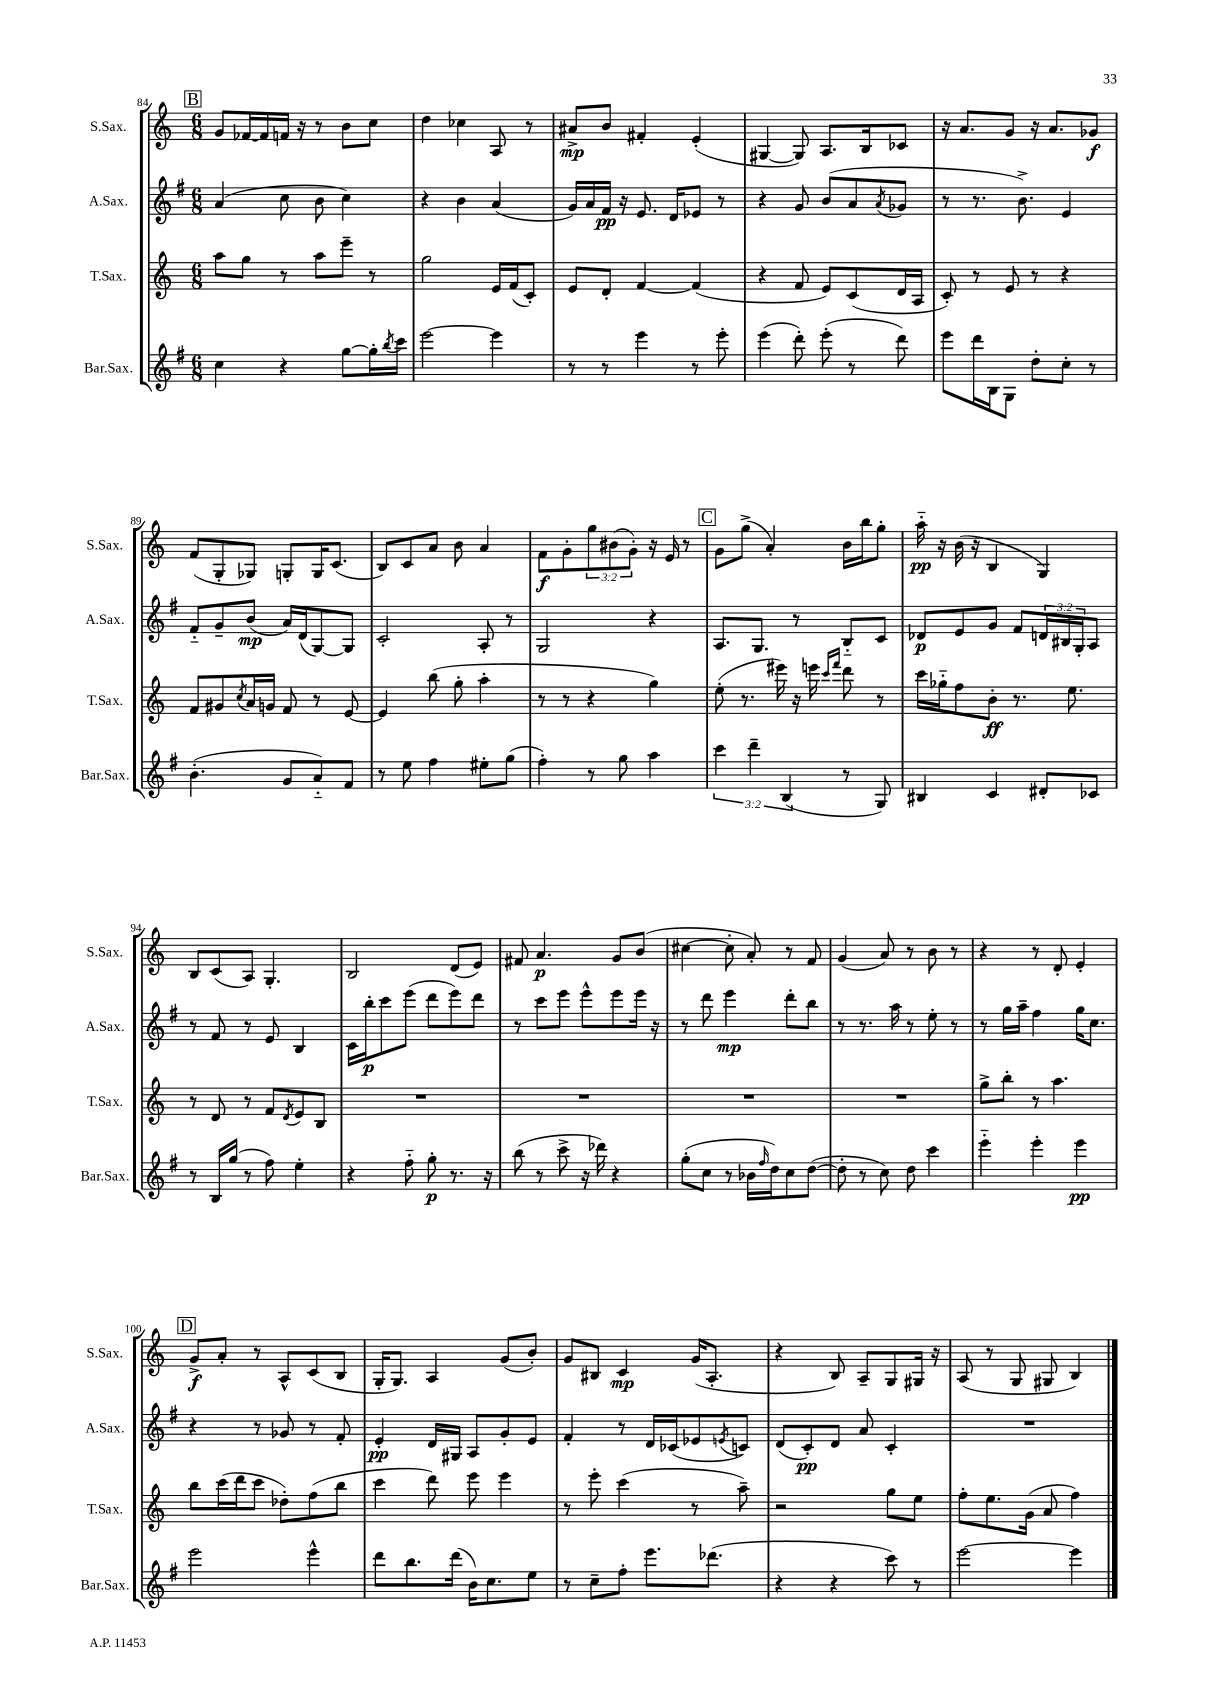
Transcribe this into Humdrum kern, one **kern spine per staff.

**kern	**kern	**kern	**kern
*staff4	*staff3	*staff2	*staff1
*clefG2	*clefG2	*clefG2	*clefG2
*k[f#]	*k[]	*k[f#]	*k[]
*M6/8	*M6/8	*M6/8	*M6/8
4cc	8aa	(4a	8g
.	8gg	.	[16f-
.	.	.	16f-]
4r	8r	8cc	16f
.	.	.	16r
.	8aa	8b	8r
[8gg	8eee~	4cc)	8b
16gg']	8r	.	8cc
8qbb	.	.	.
16ccc	.	.	.
=	=	=	=
[2eee	2gg	4r	4dd
.	.	4b	4cc-
4eee]	16e	(4a	8A
.	(16f	.	.
.	8c')	.	8r
=	=	=	=
8r	8e	16g)	8a#^
.	.	16a	.
8r	8d'	16f#	8b
.	.	16r	.
4eee	[4f	8.e	4f#'
.	.	16d	.
8r	(4f]	8e-	(4e'
8eee'	.	8r	.
=	=	=	=
(4eee	4r	4r	[4G#
8ddd')	8f	8g	8G#])
(8eee'	8e)	(8b	8.A
8r	(8c	8a	.
.	.	.	16B
.	.	8qa	.
8ddd)	16d	8g-	8c-
.	16A	.	.
=	=	=	=
8eee	8c')	8r	16r
.	.	.	8.a
16ddd	8r	8.r	.
16B	.	.	.
8G	8e	.	8g
.	.	8.b^)	.
8dd'	8r	.	16r
.	.	.	8.a
8cc'	4r	4e	.
8r	.	.	8g-
=	=	=	=
(4.b'	8f	8f#'~	(8f
.	8g#	8g~	8G'
.	8qcc	.	.
.	16a	(8b	8G-)
.	16g	.	.
8g	8f	16a)	8G'
.	.	(16d	.
8a'~)	8r	[8G)	16G
.	.	.	(8.c
8f#	[8e	8G]	.
=	=	=	=
8r	4e]	2c'	8B)
8ee	.	.	8c
4ff#	(8bb	.	8a
.	8gg'	.	8b
8ee#'	4aa'	8A'	4a
(8gg	.	8r	.
=	=	=	=
4ff#')	8r	2G	8f
.	8r	.	8g'
8r	4r	.	12gg
.	.	.	(12b#
8gg	.	.	.
.	.	.	12g')
4aa	4gg)	4r	16r
.	.	.	16e
.	.	.	8r
=	=	=	=
6ccc	(8ee'	8.A	8g
.	8.r	.	(8gg^
6ddd~	.	.	.
.	.	8.G	.
.	.	.	4a')
.	16eee#)	.	.
(6B	.	.	.
.	16r	8r	.
.	16eee	.	.
.	16qqccc	.	.
.	16qqfff	.	.
8r	8ddd	8B'~	16b
.	.	.	16bb
8G)	8r	8c	8gg'
=	=	=	=
4B#	16ccc	8d-	16aa'~
.	16gg-'~	.	16r
.	8ff	8e	(16b
.	.	.	16r
4c	8b'	8g	4B
.	8.r	8f#	.
8d#'	.	24d	4G)
.	.	24B#	.
.	8.ee	.	.
.	.	24G'	.
8c-	.	8A	.
=	=	=	=
8r	8r	8r	8B
16B	8d	8f#	(8c
(16gg	.	.	.
8r	8r	8r	8A)
8ff#)	8f	8e	4.G'
.	8qd	.	.
4ee'	8e	4B	.
.	8B	.	.
=	=	=	=
4r	2.r	16c	2B
.	.	16bb'	.
.	.	8ccc	.
8ff#'~	.	(8eee	.
8gg'	.	8ddd	.
8.r	.	8eee)	(8d
.	.	8ddd	8e)
16r	.	.	.
=	=	=	=
(8bb	2.r	8r	8f#
8r	.	8ccc	4.a
8ccc^	.	8eee	.
16r	.	8eee^^	.
16ddd-)	.	.	.
4r	.	8eee	8g
.	.	16eee	(8b
.	.	16r	.
=	=	=	=
(8gg'	2.r	8r	[4cc#
8cc	.	8ddd	.
8r	.	4eee	8cc#']
16b-	.	.	8a')
16qqff#	.	.	.
16dd)	.	.	.
8cc	.	8ddd'	8r
([8dd	.	8bb	8f
=	=	=	=
8dd']	2.r	8r	(4g
8r	.	8.r	.
8cc)	.	.	8a)
.	.	16aa	.
8dd	.	8r	8r
4ccc	.	8ee'	8b
.	.	8r	8r
=	=	=	=
4eee'~	8gg^	8r	4r
.	8bb'	16gg	.
.	.	16aa~	.
4eee'	8r	4ff#	8r
.	4.aa	.	8d'
4eee	.	16gg	4e'
.	.	8.cc	.
=	=	=	=
2eee	8bb	4r	8g^
.	(16ccc	.	8a'
.	16ddd	.	.
.	8ccc	8r	8r
.	8dd-')	8g-	8A^^
4eee^^	(8ff	8r	(8c
.	8bb	8f#'	8B
=	=	=	=
8ddd	4ccc	4e'	16G'
.	.	.	8.G)
8.bb	.	.	.
.	8ddd)	16d	4A
(16ddd	.	16G#	.
16b)	8eee	8A	.
8.cc	.	.	.
.	4eee	8g'	(8g
8ee	.	8e	8b')
=	=	=	=
8r	8r	4f#'	8g
8cc~	8eee'	.	8B#
8ff#'	(4ccc	8r	4c
8.eee	.	16d	.
.	.	(16c-	.
.	8r	8e-	(16g
(8.ddd-	.	.	8.A'
.	.	8qe	.
.	8aa~)	8c)	.
=	=	=	=
4r	2r	(8d	4r
.	.	8c')	.
4r	.	8d	8B)
.	.	8a	8A~
8ccc)	8gg	4c'	8G
8r	8ee	.	16G#
.	.	.	16r
=	=	=	=
[2eee	8ff'	2.r	(8A
.	8.ee	.	8r
.	.	.	8G
.	(16g	.	.
.	8a	.	8G#
4eee]	4ff)	.	4B)
==	==	==	==
*-	*-	*-	*-
